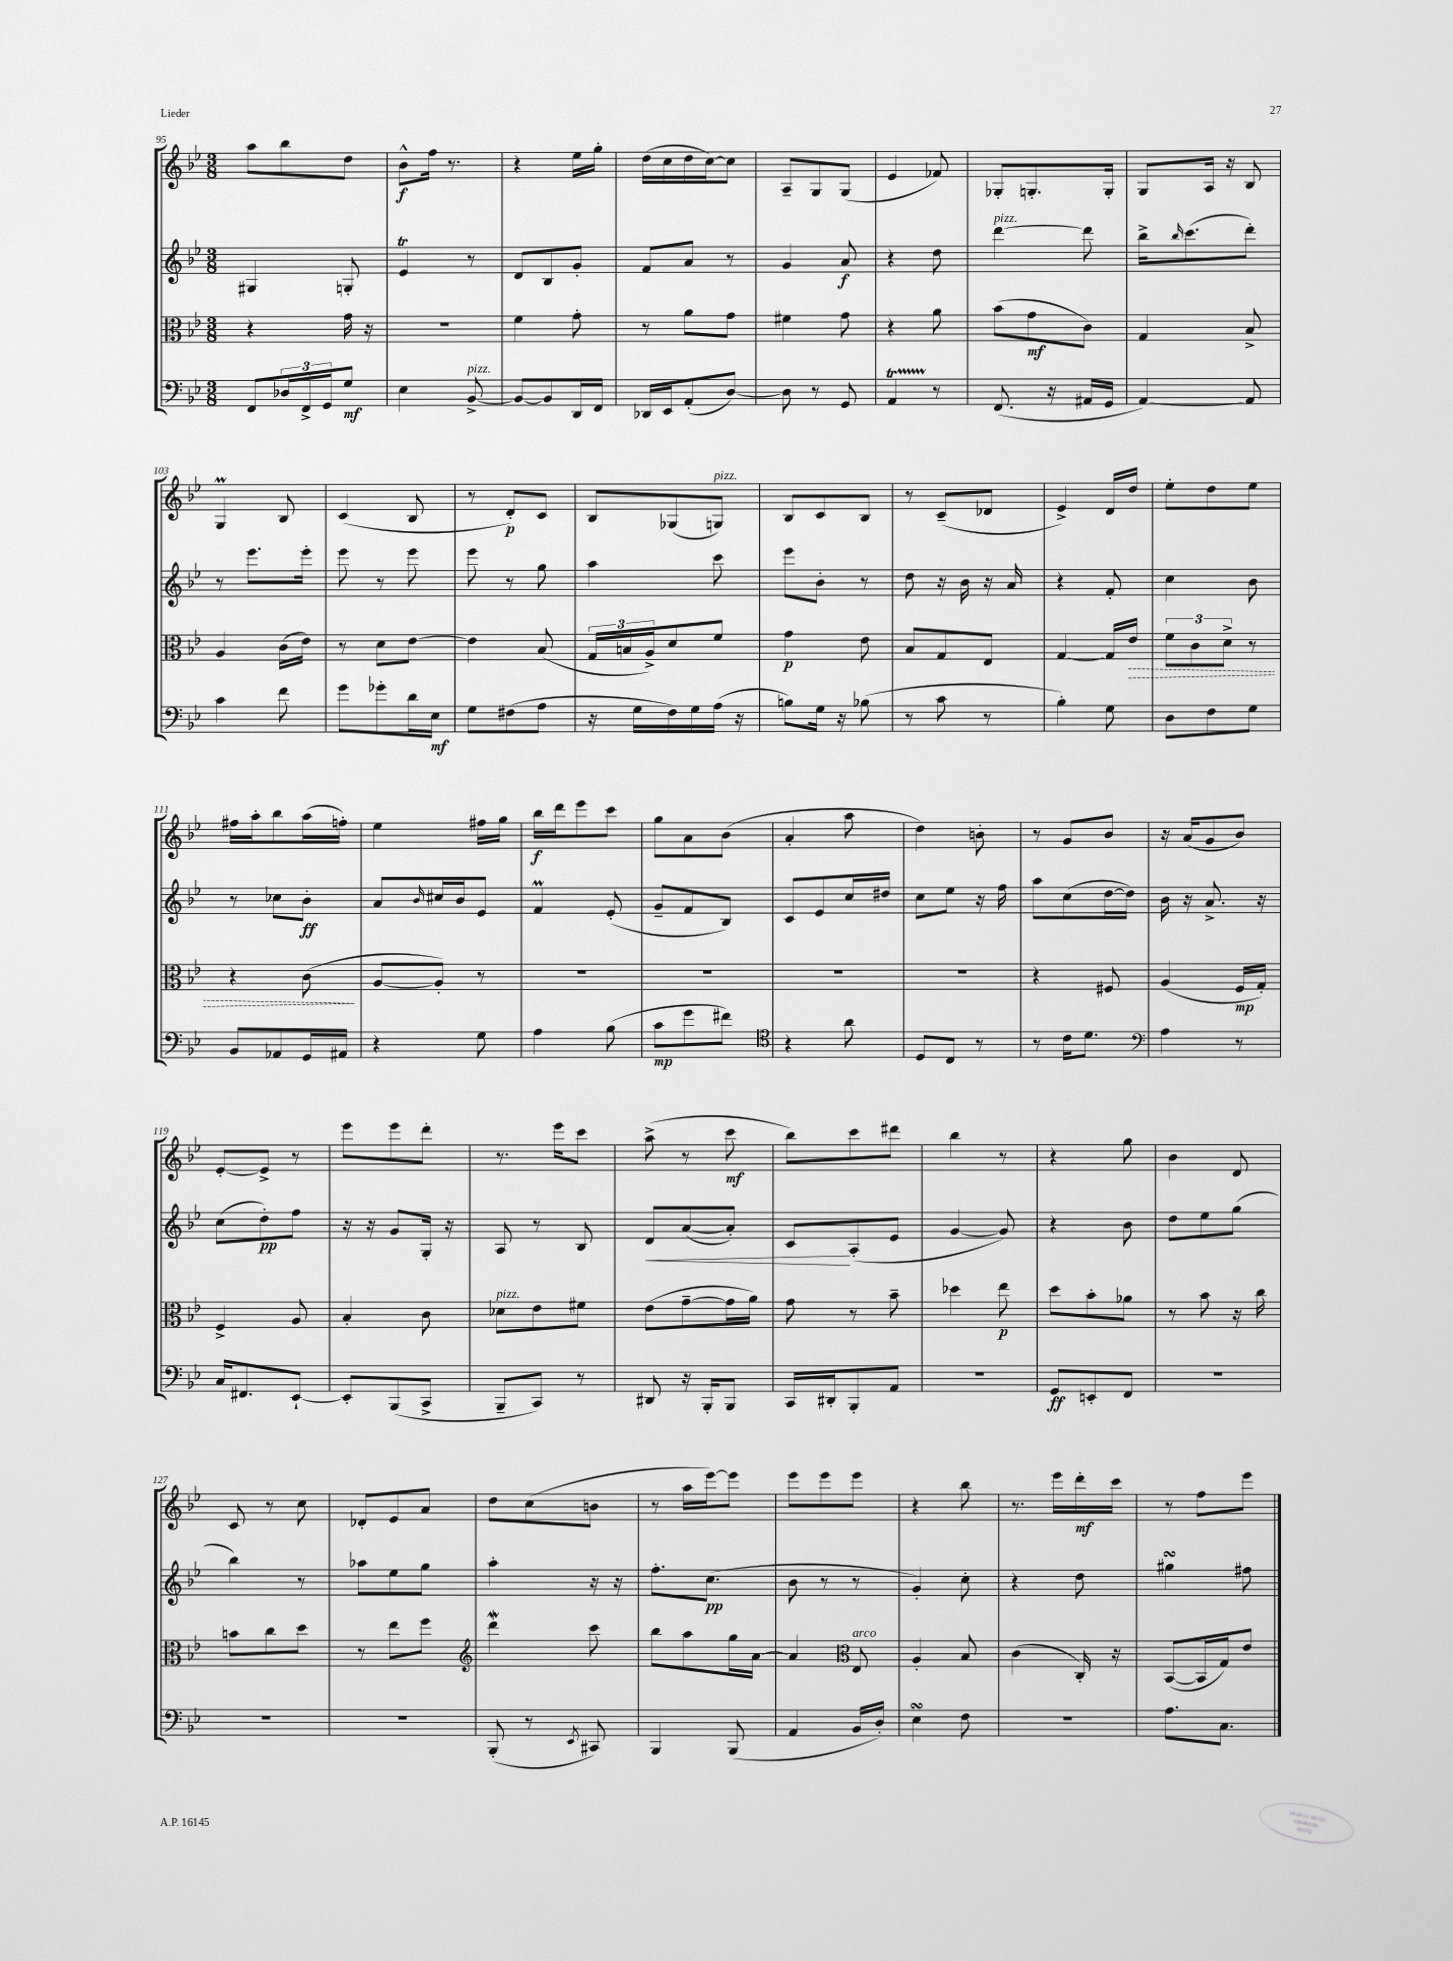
<<
\new StaffGroup <<
\new Staff = "s0" {
    \clef treble \key bes \major \numericTimeSignature \time 3/8
    a''8 bes''8 d''8 |
    bes'8-^\f f''16 r8. |
    r4 ees''16 g''16-. |
    d''16( c''16 d''16 c''16~) c''8 |
    a8-- g8 g8( |
    ees'4 fes'8) |
    ges8-. g8.-. g16-. |
    g8 a16 r16 bes8 |
    g4\prall bes8 |
    c'4( bes8 |
    r8 d'8-.\p) c'8 |
    bes8 ges8( g8^\markup { \italic "pizz." }) |
    bes8 c'8 bes8 |
    r8 c'8--( des'8 |
    ees'4->) d'16 d''16 |
    ees''8-. d''8 ees''8 |
    fis''16 a''16-. bes''8 a''16( f''16-.) |
    ees''4 fis''16 g''16 |
    bes''16\f d'''16 ees'''8 c'''8 |
    g''8 a'8 bes'8( |
    a'4-. a''8 |
    d''4) b'8-. |
    r8 g'8 bes'8 |
    r16 a'16( g'8 bes'8) |
    ees'8~-. ees'8-> r8 |
    ees'''8 ees'''8 d'''8-. |
    r8. ees'''16 c'''8 |
    a''8->( r8 c'''8\mf |
    bes''8) c'''8 dis'''8 |
    bes''4 r8 |
    r4 g''8 |
    bes'4 d'8 |
    c'8 r8 c''8 |
    des'8-. ees'8 a'8 |
    d''8 c''8( b'8 |
    r8 a''16 ees'''16~) ees'''8 |
    ees'''8 ees'''8 ees'''8 |
    r4 bes''8 |
    r8. ees'''16 d'''16-.\mf c'''16 |
    r8 f''8 ees'''8 \bar "|." |
}
\new Staff = "s1" {
    \clef treble \key bes \major \numericTimeSignature \time 3/8
    gis4 g8-. |
    ees'4\trill r8 |
    d'8 bes8 g'8-. |
    f'8 a'8 r8 |
    g'4 a'8\f |
    r4 d''8 |
    d'''4~^\markup { \italic "pizz." } d'''8 |
    bes''16-> \grace { bes''16 } c'''8.( d'''8-.) |
    r8 ees'''8. ees'''16-. |
    ees'''8 r8 ees'''8 |
    ees'''8 r8 g''8 |
    a''4 c'''8 |
    ees'''8 bes'8-. r8 |
    d''8 r16 bes'16 r16 a'16 |
    r4 f'8-. |
    c''4 bes'8 |
    r8 ces''8 bes'8-.\ff |
    a'8 \grace { bes'16 } cis''16 bes'16 ees'8 |
    f'4\prall ees'8-.( |
    g'8-- f'8 bes8) |
    c'8 ees'8 c''16 dis''16 |
    c''8 ees''8 r16 f''16 |
    a''8 c''8( d''16~ d''16) |
    bes'16 r16 a'8.-> r16 |
    c''8( d''8-.\pp) f''8 |
    r16 r16 g'8 g16-. r16 |
    a8 r8 bes8 |
    d'8\< a'8~( a'8-.) |
    c'8\! a8-.( ees'8 |
    g'4~ g'8) |
    r4 bes'8 |
    d''8 ees''8 g''8( |
    bes''4) r8 |
    aes''8 ees''8 g''8 |
    a''4-. r16 r16 |
    f''8.-. c''8.\pp( |
    bes'8 r8 r8 |
    g'4-.) c''8-. |
    r4 d''8 |
    gis''4\turn fis''8 \bar "|." |
}
\new Staff = "s2" {
    \clef alto \key bes \major \numericTimeSignature \time 3/8
    r4 g'16 r16 |
    R4. |
    f'4 g'8-. |
    r8 a'8 g'8 |
    fis'4 g'8 |
    r4 a'8 |
    bes'8( g'8\mf c'8) |
    g4 bes8-> |
    a4 c'16( ees'16) |
    r8 d'8 ees'8~ |
    ees'4 bes8( |
    \tuplet 3/2 { g16 b16 a16->) } d'8 f'8 |
    g'4\p ees'8 |
    bes8 g8 ees8 |
    g4~ g16 \once \override Hairpin.style = #'dashed-line ees'16\> |
    \tuplet 3/2 { f'8 c'8 d'8-> } r8 |
    r4 c'8\!( |
    a8~ a8-.) r8 |
    R4. |
    R4. |
    R4. |
    R4. |
    r4 fis8 |
    a4( f16\mp g16-.) |
    f4-> a8 |
    bes4-. c'8 |
    des'8^\markup { \italic "pizz." } ees'8 fis'8 |
    ees'8( g'8~-- g'16 a'16) |
    g'8 r8 bes'8-- |
    des''4 ees''8\p |
    d''8 bes'8-. aes'8 |
    r8 bes'8 r16 c''16 |
    b'8 c''8 d''8 |
    r8 ees''8 f''8 |
    \clef treble d'''4\mordent c'''8 |
    bes''8 a''8 g''16 a'16~ |
    a'4 \clef alto ees8^\markup { \italic "arco" } |
    a4-. bes8 |
    c'4( c16-.) r16 |
    bes,8~( bes,16 g16) ees'8 \bar "|." |
}
\new Staff = "s3" {
    \clef bass \key bes \major \numericTimeSignature \time 3/8
    f,8 \tuplet 3/2 { des16 f,16-> g,16 } g8\mf |
    ees4 bes,8~->^\markup { \italic "pizz." } |
    bes,8~ bes,8 d,16 f,16 |
    des,16 ees,16 a,8-.( d8~) |
    d8 r8 g,8 |
    a,4\startTrillSpan r8\stopTrillSpan |
    f,8.( r16 ais,16 g,16 |
    a,4~) a,8 |
    c'4 f'8 |
    g'8 ges'8-. d'16 ees16\mf |
    g8 fis8( a8 |
    r16 g16 f16) g16 a16( r16 |
    b8) g16 r16 bes8( |
    r8 c'8 r8 |
    bes4-.) g8 |
    d8 f8 g8 |
    bes,8 aes,8 g,16 ais,16 |
    r4 g8 |
    a4 bes8( |
    c'8\mp g'8 fis'8) |
    \clef tenor r4 a'8 |
    d8 c8 r8 |
    r8 c'16 d'8. |
    \clef bass a4 r8 |
    c16 fis,8. ees,8~-! |
    ees,8-. bes,,8( c,8-> |
    bes,,8-- c,8) r8 |
    dis,8 r16 bes,,16-. bes,,8 |
    c,16 dis,16-. bes,,8-. a,8 |
    R4. |
    g,8\ff e,8-. f,8 |
    R4. |
    R4. |
    R4. |
    bes,,8-.( r8 \acciaccatura { ees,8 } cis,8) |
    bes,,4 bes,,8( |
    a,4 bes,16 d16-.) |
    ees4\turn f8 |
    R4. |
    a8. c8. \bar "|." |
}
>>
>>
\layout { \context { \Score currentBarNumber = #95 } }
